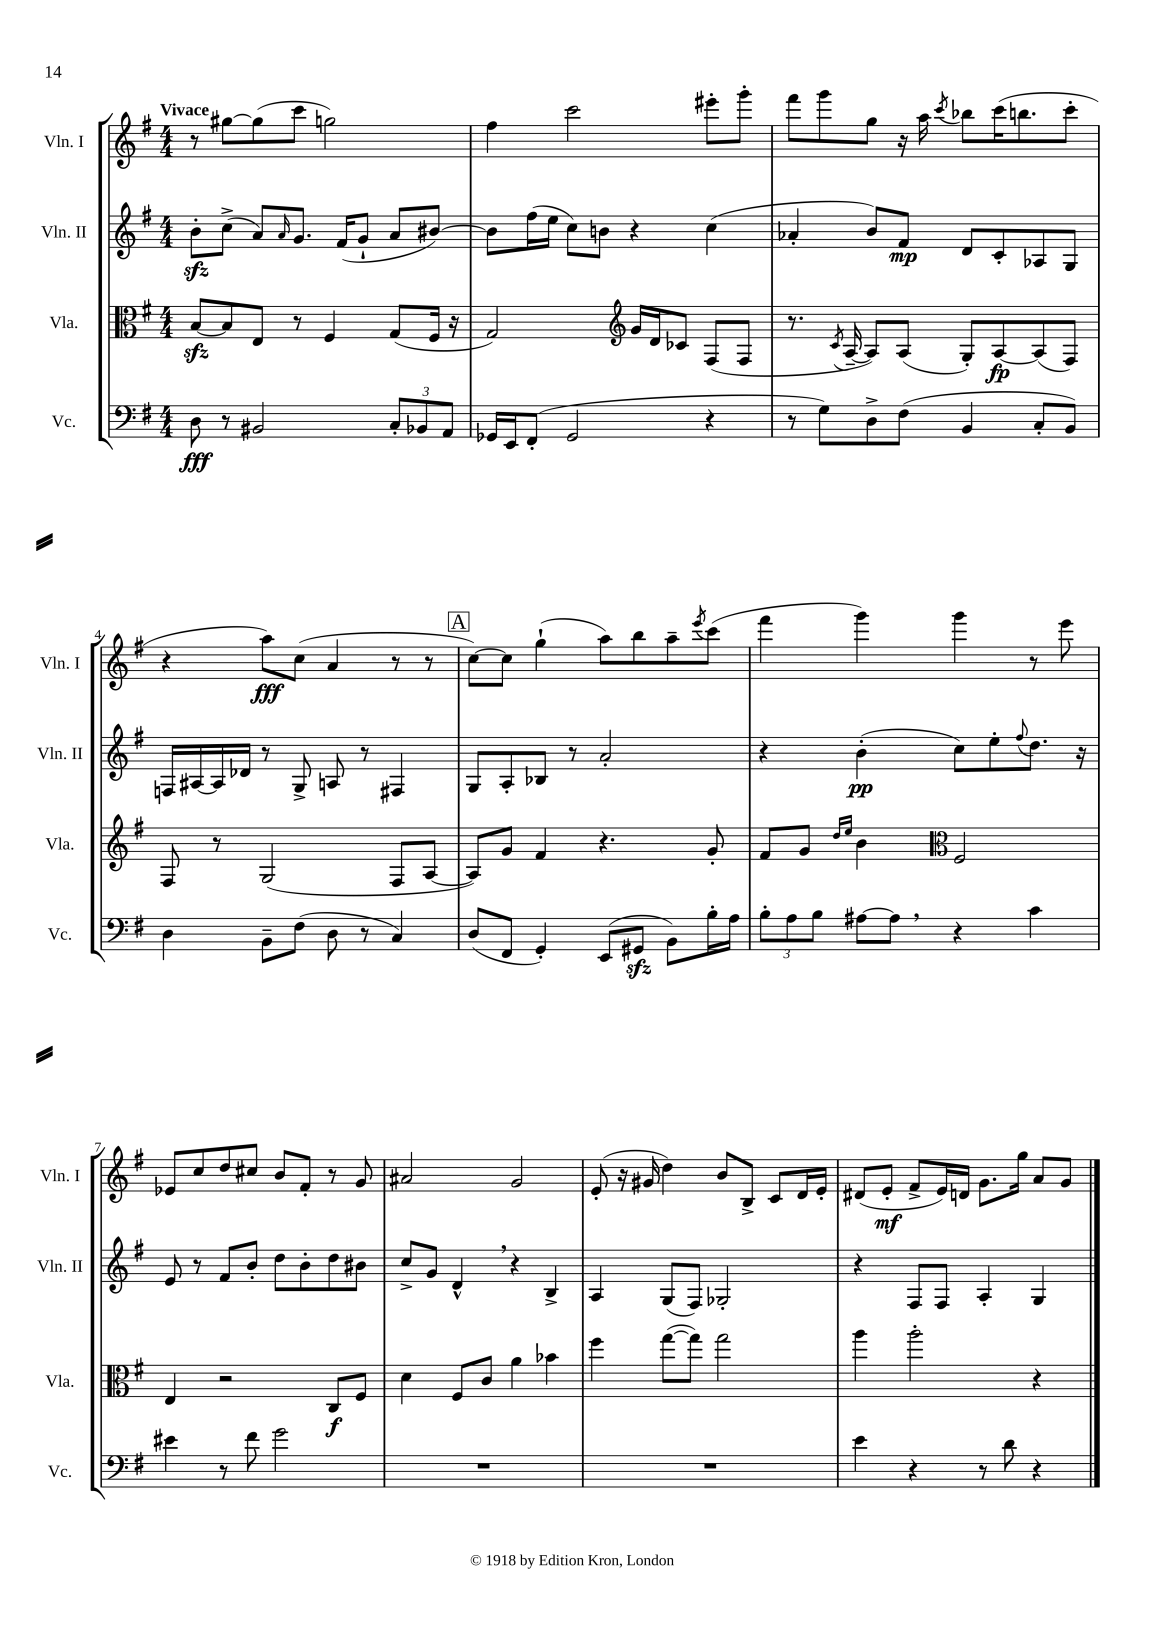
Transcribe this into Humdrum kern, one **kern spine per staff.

**kern	**kern	**kern	**kern
*staff4	*staff3	*staff2	*staff1
*clefF4	*clefC3	*clefG2	*clefG2
*k[f#]	*k[f#]	*k[f#]	*k[f#]
*M4/4	*M4/4	*M4/4	*M4/4
8D\	[8B/L	8b'\L	8r
8r	8B/]	(8cc^\J	[8gg#\L
2BB#/	8E/J	8a/L)	(8gg#\]
.	.	16qqa/	.
.	8r	8.g/J	8ccc\J
.	4F#/	.	2gg\)
.	.	(16f#/LK	.
.	.	8g`/J	.
12C'/L	(8G/L	8a/L	.
12BB-/	.	.	.
.	16F#/Jk	[8b#/J)	.
12AA/J	.	.	.
.	16r	.	.
=	=	=	=
16GG-/LL	2G/)	8b#\]L	4ff#\
16EE/J	.	.	.
(8FF#'/J	.	(16ff#\L	.
.	.	16ee\JJ	.
2GG-/	.	8cc\L)	2ccc\
.	.	8b\J	.
*	*clefG2	*	*
.	16g/LL	4r	.
.	16d/J	.	.
.	8c-/J	.	.
4r	(8F#/L	(4cc\	8eee#'\L
.	8F#/J	.	8ggg'\J
=	=	=	=
8r	8.r	4a-'/	8fff#\L
8G\L)	.	.	8ggg\
.	8qc/	.	.
.	[16A~/	.	.
8D^\	8A/]L)	8b/L)	8gg\J
(8F#\J	(8A/J	8f#/J	16r
.	.	.	16aa\
.	.	.	8qccc/
4BB/	8G'/L)	8d/L	8bb-\L
.	[8A/	8c'/	(16ccc\K
.	.	.	8.bb\
8C'/L	(8A/]	8A-/	.
8BB/J)	8F#/J)	8G/J	8ccc'\J
=	=	=	=
4D\	8F#/	16F/LL	4r
.	.	[16A#/	.
.	8r	16A#/]	.
.	.	16d-/JJ	.
8BB~\L	(2G/	8r	8aa\L)
(8F#\J	.	8G^/	(8cc\J
8D\	.	8A/	4a/
8r	.	8r	.
4C/)	8F#/L	4F#/	8r
.	[8A/J	.	8r
=	=	=	=
(8D/L	8A/]L)	8G/L	[8cc\L)
8FF#/J	8g/J	8A'/	8cc\]J
4GG'/)	4f#/	8B-/J	(4gg`\
.	.	8r	.
(8EE/L	4.r	2a'/	8aa\L)
8GG#/J	.	.	8bb\
8BB\L)	.	.	8aa~\
.	.	.	8qeee/
16B'\L	8g'/	.	(8ccc\J
16A\JJ	.	.	.
=	=	=	=
12B'\L	8f#/L	4r	4fff#\
12A\	.	.	.
.	8g/J	.	.
12B\J	.	.	.
.	16qqdd/LL	.	.
.	16qqee/JJ	.	.
[8A#\L	4b\	(4b'\	4ggg\)
8A#\]J	.	.	.
*	*clefC3	*	*
4r	2F#/	8cc\L)	4ggg\
.	.	8ee'\	.
.	.	8qqff#/	.
4c\	.	8.dd\J	8r
.	.	.	8eee\
.	.	16r	.
=	=	=	=
4e#\	4E/	8e/	8e-/L
.	.	8r	8cc/
8r	2r	8f#/L	8dd/
8f#\	.	8b'/J	8cc#/J
2g\	.	8dd\L	8b/L
.	.	8b'\	8f#'/J
.	8C/L	8dd\	8r
.	8F#/J	8b#\J	8g/
=	=	=	=
1r	4d\	8cc^/L	2a#/
.	.	8g/J	.
.	8F#/L	4d^^/	.
.	8c/J	.	.
.	4a\	4r	2g/
.	4b-\	4B^/	.
=	=	=	=
1r	4ff#\	4A/	(8e'/
.	.	.	16r
.	.	.	16g#/
.	([8gg\L	(8G/L	4dd\)
.	8gg\]J)	8F#/J)	.
.	2gg\	2G-'/	8b/L
.	.	.	8B^/J
.	.	.	8c/L
.	.	.	16d/L
.	.	.	16e'/JJ
=	=	=	=
4e\	4aa\	4r	(8d#/L
.	.	.	8e'/J
4r	2aa'\	8F#/L	8f#^/L
.	.	8F#/J	16e/L)
.	.	.	16d/JJ
8r	.	4A'/	8.g\L
8d\	.	.	.
.	.	.	16gg\Jk
4r	4r	4G/	8a/L
.	.	.	8g/J
==	==	==	==
*-	*-	*-	*-
